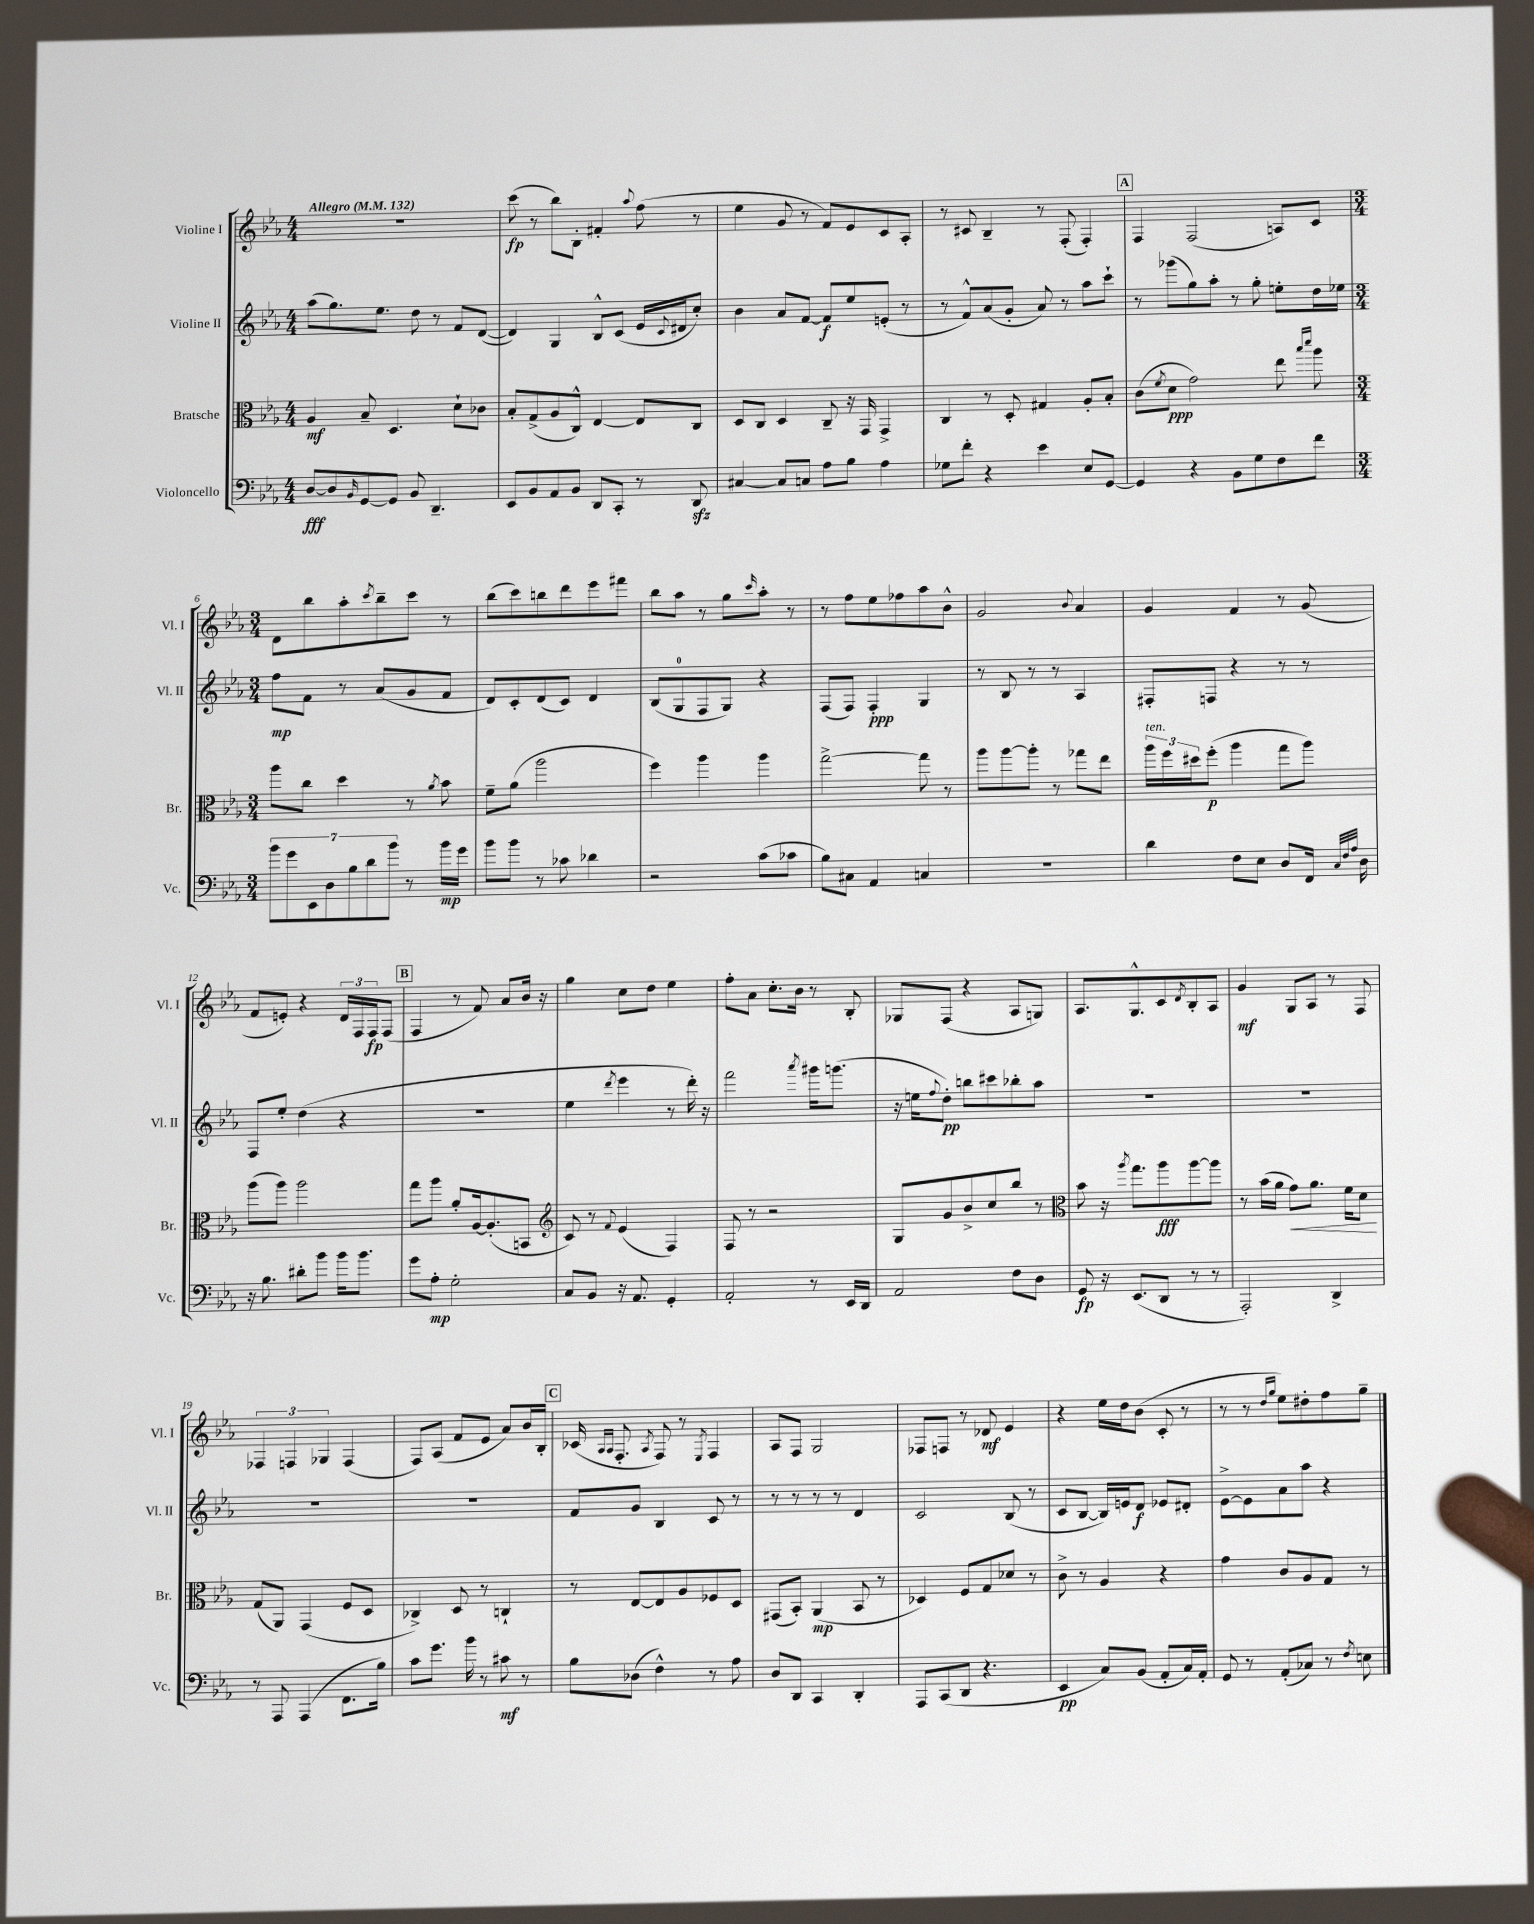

**kern	**kern	**kern	**kern
*staff4	*staff3	*staff2	*staff1
*clefF4	*clefC3	*clefG2	*clefG2
*k[b-e-a-]	*k[b-e-a-]	*k[b-e-a-]	*k[b-e-a-]
*M4/4	*M4/4	*M4/4	*M4/4
*MM132	*MM132	*MM132	*MM132
[8D	4A-	(8aa-	1r
8D]	.	8.gg)	.
16qqBB-	.	.	.
[8GG	8B-~	.	.
.	.	8.ee-	.
8GG]	4.D	.	.
8BB-	.	8dd	.
4.DD~	.	8r	.
.	8d`	8f	.
.	8c-	([8d	.
=	=	=	=
8EE-	8B-'	4d])	(8ccc
8BB-	(8G^	.	8r
8AA-	8A-	4G	8bb-)
8BB-	8C^^)	.	8B-'
8DD	[4E-	8B-^^	4f#'
8CC'	.	(8c	.
.	.	.	8qqaa-
8r	8E-]	16e-	(8ff
.	.	8qqc	.
.	.	16d#	.
8DD	8C	8cc')	8r
=	=	=	=
[4C#	8D	4b-	4ee-
.	8C	.	.
8C#]	4D	8a-	8g
8C	.	[8f	8r
8A-	8C~	8f]	8f)
8B-	16r	8ee-	8e-
.	16GG	.	.
4A-	4GG^	(8e'	8c
.	.	8r	8A-'
=	=	=	=
8G-	4C	8r	8r
8f'	.	8f^^)	8c#
4r	8r	(8a-	4B-~
.	8D'	8g'	.
4e-	4G#	8a-)	8r
.	.	8r	(8F'
8E-	8A-'	8aa-	4F')
[8GG	8B-'	8ccc`	.
=	=	=	=
4GG]	(8c	8r	4F
.	8qf	.	.
.	8d	(8ggg-	.
4r	2g)	8gg)	(2F
.	.	8aa-'	.
8BB-	.	8r	.
8G	.	8gg'	.
8F	8ee-	8ee'	8A)
.	16qqbb-	.	.
.	16qqddd	.	.
8f	8aa-	16dd	8c
.	.	16ee-	.
=	=	=	=
*M3/4	*M3/4	*M3/4	*M3/4
14b-	8aa-	8ff	8d
14g	.	.	.
.	8cc	8f	8bb-
14EE-	.	.	.
14D	.	.	.
.	4dd	8r	8aa-'
14B-	.	.	.
14d	.	.	.
.	.	.	8qccc
.	.	(8a-	8bb-~
14b-	.	.	.
8r	8r	8g	8ccc
.	8qa-	.	.
16b-	8b-	8f	8r
16g	.	.	.
=	=	=	=
8b-	8f~	8d)	(8bb-
8b-	(8a-	8c'	8ccc)
8r	2aa-	(8d	8bb
8c-	.	8c)	8ddd
4d-	.	4d	8eee-
.	.	.	8fff#
=	=	=	=
2r	4ff)	(8B-	8bb-
.	.	8G	8aa-
.	4aa-	8F	8r
.	.	8G)	8gg
.	.	.	16qqccc
(8c	4aa-	4r	8aa-'
8c-	.	.	8r
=	=	=	=
8B-)	[2gg^	(8F	8r
8C#	.	8F)	8ff
4AA-	.	4F'	8ee-
.	.	.	8ff-
4C	8gg]	4G	8aa-
.	8r	.	8b-^^
=	=	=	=
2.r	8aa-	8r	2g
.	[8aa-	8B-	.
.	8aa-']	8r	.
.	8r	8r	.
.	.	.	8qqb-
.	8gg-	4A-	4a-
.	8ee-	.	.
=	=	=	=
4d	24aa-	8F#'	4g
.	24ff	.	.
.	24dd#	.	.
.	(8ff'	8F	.
8F	4aa-	4r	4f
8E-	.	.	.
8D	8gg	8r	8r
16FF	8aa-)	8r	(8g
32qqC	.	.	.
32qqF	.	.	.
32qqA-	.	.	.
16D	.	.	.
=	=	=	=
16r	(8aa-	8F	8f
8.B-	.	.	.
.	8aa-)	8ee-'	8e')
8d#'	2aa-	(4dd	4r
8b-	.	.	.
16b-	.	4r	24d
.	.	.	24F
8.b-	.	.	.
.	.	.	24F
.	.	.	(8F
=	=	=	=
8g	8gg	2.r	4F
8A-'	8aa-	.	.
2G'	8a-'	.	8r
.	[16A-	.	8f)
.	(8.A-']	.	.
.	.	.	8a-
.	8BB	.	16b-
.	.	.	16r
=	=	=	=
*	*clefG2	*	*
8C	8c)	4ee-	4gg
8BB-	8r	.	.
.	8qqf	8qddd	.
16r	(4e-	4eee-	8cc
8.AA-	.	.	.
.	.	.	8dd
4GG'	4F)	8r	4ee-
.	.	16ddd')	.
.	.	16r	.
=	=	=	=
2AA-'	8F	2fff	8ff'
.	8r	.	8a-
.	2r	.	8.cc'
.	.	.	16b-
.	.	8qaaa-	.
8r	.	16ggg#	8r
.	.	(8.ggg	.
16EE-	.	.	8B-'
16DD	.	.	.
=	=	=	=
2AA-	8G	16r	8G-
.	.	16ee	.
.	.	8qqff	.
.	8g	8dd')	(8F
.	8b-^	8bb	4r
.	8cc	8ccc#	.
8F	8bb-	8bb-'	8A-
8D	8r	8aa-	8G)
=	=	=	=
*	*clefC3	*	*
8GG	8b-	2.r	8.A-
16r	16r	.	.
.	8qaa-	.	.
(8.EE-	8.gg	.	8.G^^
8DD	8aa-	.	8c
.	.	.	8qd
8r	[8aa-	.	8B-'
8r	8aa-]	.	8A-
=	=	=	=
2AAA-')	8r	2.r	4g
.	(16b-	.	.
.	16a-	.	.
.	8g)	.	8G
.	8.a-	.	8A-
4DD^	.	.	8r
.	16f	.	.
.	8d	.	8F
=	=	=	=
8r	(8G	2.r	6F-
8AAA-	8AA-)	.	.
.	.	.	6F
(4AAA-	(4GG	.	.
.	.	.	6G-
8.FF	8F	.	(4F
.	8D	.	.
16B-)	.	.	.
=	=	=	=
8c	4C-^)	2.r	8F)
8.g	.	.	(8A-
.	8D	.	8f
16b-	.	.	.
8r	8r	.	8e-
8c#	4C`	.	8a-)
8r	.	.	16b-
.	.	.	16B-'
=	=	=	=
8B-	8r	8f	(16c-
.	.	.	16qqA-
.	.	.	16qqA-
.	.	.	8.F'
(8D-	[8E-	8g	.
.	.	.	8qA-
4F^^)	8E-]	4B-	8F)
.	8A-	.	8r
.	.	.	8qE-
8r	8F-	8c	4F
8A-	8D	8r	.
=	=	=	=
8D	(8GG#	8r	8A-
8DD	8BB-')	8r	8F
4CC	(4AA-	8r	2G
.	.	8r	.
4DD'	8BB-	4d	.
.	8r	.	.
=	=	=	=
8AAA-	4D-)	2c	8F-
(8CC	.	.	8F
8DD	8F	.	8r
4.r	8G	.	8d-
.	8d-	(8B-	4e-
.	8r	8r	.
=	=	=	=
4EE-	8c^	8c	4r
.	8r	[8B-	.
8C)	4A-	16B-])	16ee-
.	.	16e	16dd
(8BB-	.	8d	(8b-
8AA-'	4r	8e-	8c'
16C)	.	8d#'	8r
16AA-'	.	.	.
=	=	=	=
8GG	4g	[8e-^	8r
8r	.	8e-]	8r
.	.	.	16qqdd
.	.	.	16qqgg
(8AA-'	8c	8a-	8ee-)
8C-)	8A-	8aa-	8dd#'
8r	8G	4r	8ff
8qF	.	.	.
8E	8r	.	8gg~
==	==	==	==
*-	*-	*-	*-
